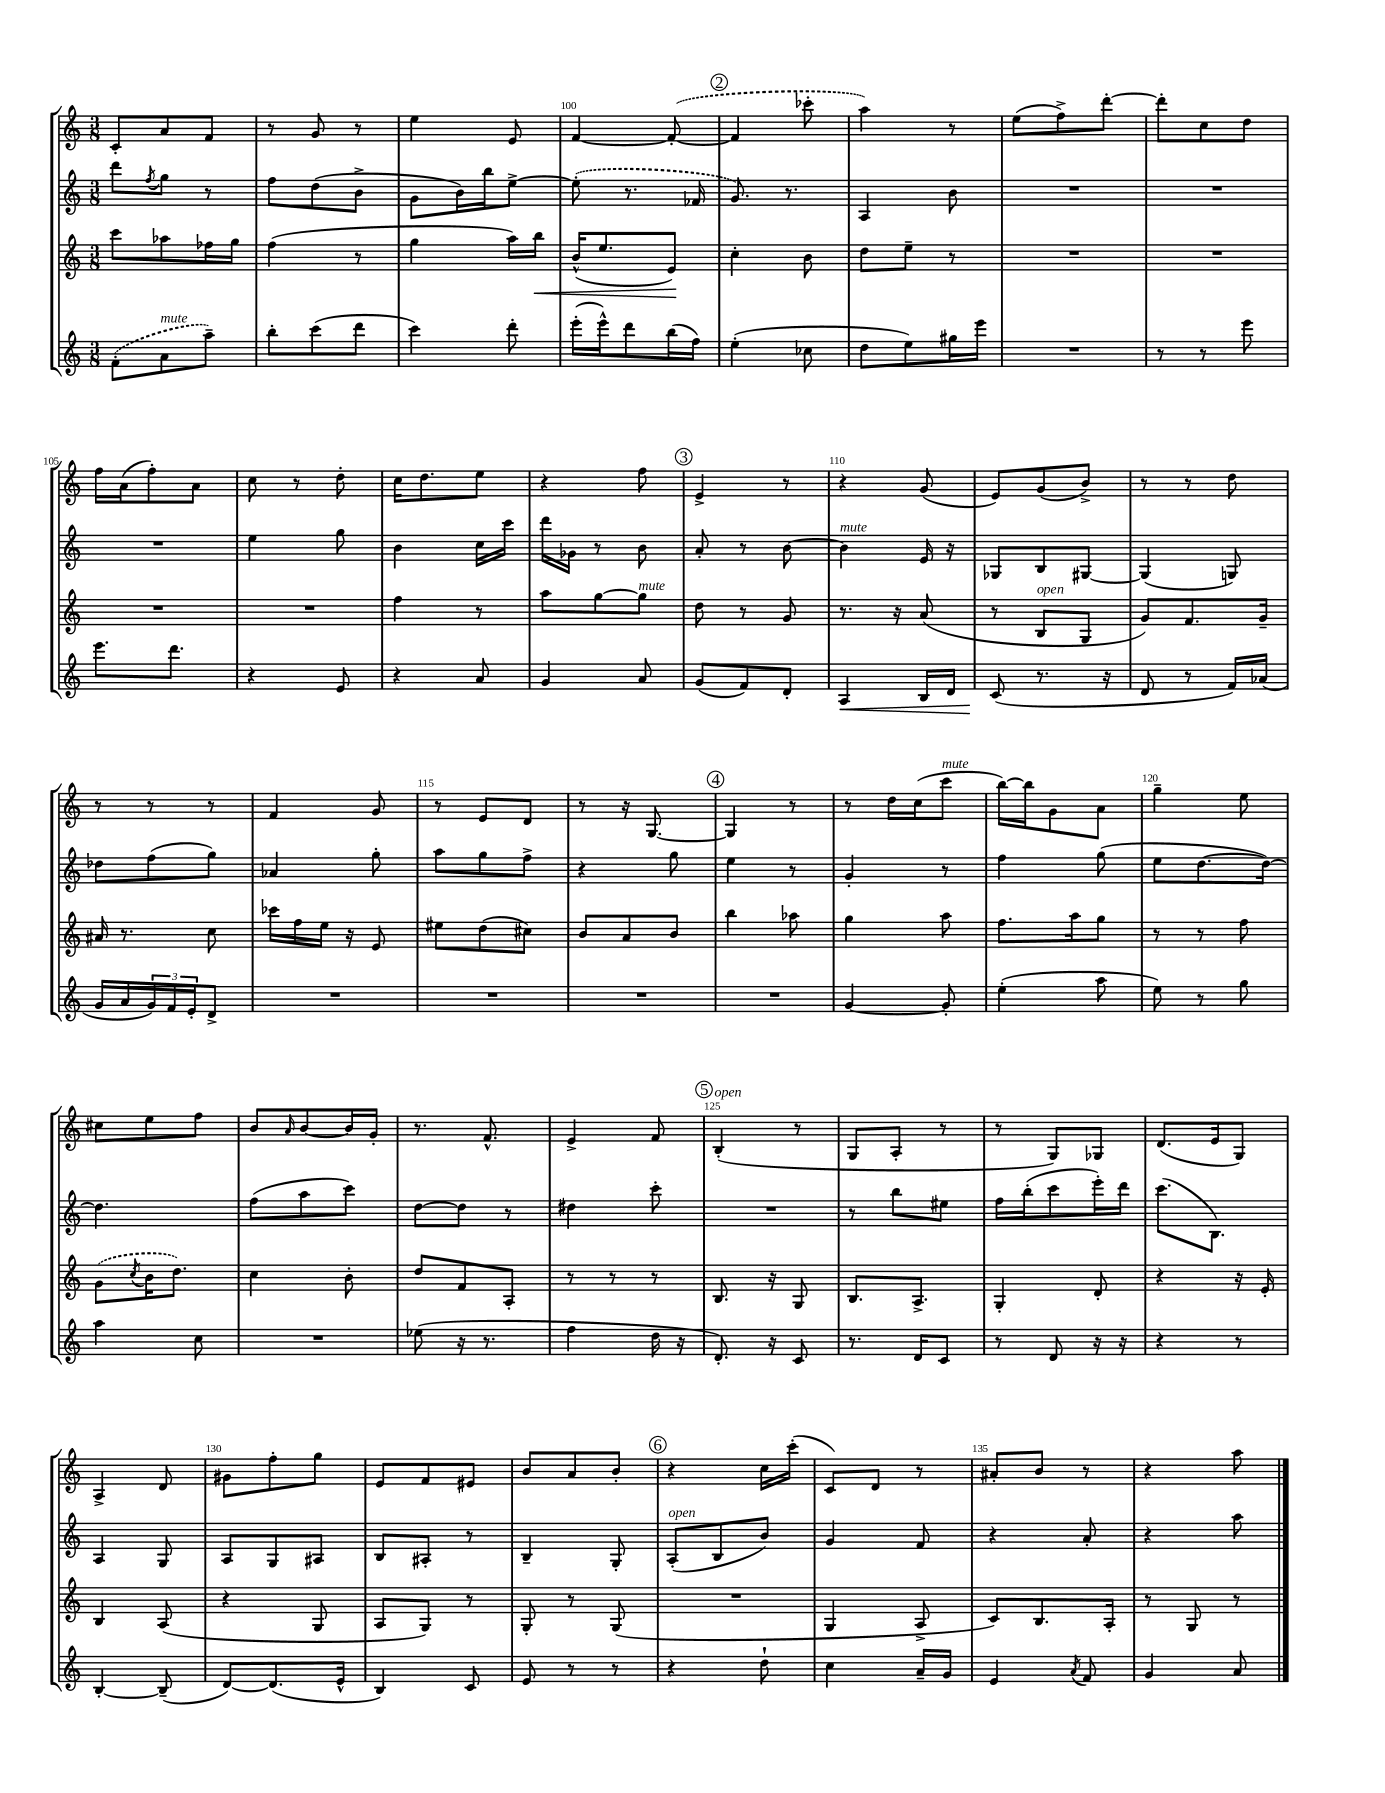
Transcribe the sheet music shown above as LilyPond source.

<<
\new StaffGroup <<
\new Staff = "s0" {
    \clef treble \key c \major \numericTimeSignature \time 3/8
    c'8-. a'8 f'8 |
    r8 g'8 r8 |
    e''4 e'8 |
    f'4~ \once \slurDashed f'8~-.( |
    \mark \markup { \circle "2" } f'4 ces'''8-. |
    a''4) r8 |
    e''8( f''8->) d'''8~-. |
    d'''8-. c''8 d''8 |
    f''16 a'16( f''8-.) a'8 |
    c''8 r8 d''8-. |
    c''16 d''8. e''8 |
    r4 f''8 |
    \mark \markup { \circle "3" } e'4-> r8 |
    r4 g'8( |
    e'8) g'8( b'8->) |
    r8 r8 d''8 |
    r8 r8 r8 |
    f'4 g'8 |
    r8 e'8 d'8 |
    r8 r16 g8.~ |
    \mark \markup { \circle "4" } g4 r8 |
    r8 d''16 c''16( c'''8^\markup { \italic "mute" } |
    b''16~) b''16 g'8 a'8 |
    g''4-- e''8 |
    cis''8 e''8 f''8 |
    b'8 \grace { a'16 } b'8~ b'16 g'16-. |
    r8. f'8.-^ |
    e'4-> f'8 |
    \mark \markup { \circle "5" } b4-.^\markup { \italic "open" }( r8 |
    g8 a8-. r8 |
    r8 g8) ges8 |
    d'8.( e'16 g8) |
    a4-> d'8 |
    gis'8 f''8-. g''8 |
    e'8 f'8 eis'8 |
    b'8 a'8 b'8-. |
    \mark \markup { \circle "6" } r4 c''16 c'''16-.( |
    c'8) d'8 r8 |
    ais'8-. b'8 r8 |
    r4 a''8 \bar "|." |
}
\new Staff = "s1" {
    \clef treble \key c \major \numericTimeSignature \time 3/8
    d'''8 \acciaccatura { f''8 } g''8 r8 |
    f''8 d''8( b'8-> |
    g'8 b'16) b''16 e''8~-> |
    \once \slurDashed e''8-.( r8. fes'16 |
    \mark \markup { \circle "2" } g'8.) r8. |
    a4 b'8 |
    R4. |
    R4. |
    R4. |
    e''4 g''8 |
    b'4 c''16 c'''16 |
    d'''16 ges'16 r8 b'8 |
    \mark \markup { \circle "3" } a'8-. r8 b'8~ |
    b'4^\markup { \italic "mute" } e'16 r16 |
    ges8 b8 gis8~ |
    gis4( g8) |
    des''8 f''8( g''8) |
    aes'4 g''8-. |
    a''8 g''8 f''8-> |
    r4 g''8 |
    \mark \markup { \circle "4" } e''4 r8 |
    g'4-. r8 |
    f''4 g''8( |
    e''8 d''8.~ d''16~) |
    d''4. |
    f''8( a''8 c'''8) |
    d''8~ d''8 r8 |
    dis''4 c'''8-. |
    \mark \markup { \circle "5" } R4. |
    r8 b''8 eis''8 |
    f''16 b''16-.( c'''8 e'''16-.) d'''16 |
    c'''8.( b8.) |
    a4 g8 |
    a8 g8 ais8 |
    b8 ais8-. r8 |
    b4-- g8-. |
    \mark \markup { \circle "6" } a8-.^\markup { \italic "open" }( b8 b'8) |
    g'4 f'8 |
    r4 a'8-. |
    r4 a''8 \bar "|." |
}
\new Staff = "s2" {
    \clef treble \key c \major \numericTimeSignature \time 3/8
    c'''8 aes''8 fes''16 g''16 |
    f''4( r8 |
    g''4 a''16) b''16\< |
    b'16-^( e''8. e'8\!) |
    \mark \markup { \circle "2" } c''4-. b'8 |
    d''8 e''8-- r8 |
    R4. |
    R4. |
    R4. |
    R4. |
    f''4 r8 |
    a''8 g''8~ g''8^\markup { \italic "mute" } |
    \mark \markup { \circle "3" } d''8 r8 g'8 |
    r8. r16 a'8( |
    r8 b8^\markup { \italic "open" } g8 |
    g'8) f'8. g'16-- |
    ais'16 r8. c''8 |
    ces'''16 f''16 e''16 r16 e'8 |
    eis''8 d''8( cis''8) |
    b'8 a'8 b'8 |
    \mark \markup { \circle "4" } b''4 aes''8 |
    g''4 a''8 |
    f''8. a''16 g''8 |
    r8 r8 f''8 |
    \once \slurDashed g'8( \acciaccatura { c''8 } b'16 d''8.) |
    c''4 b'8-. |
    d''8 f'8 a8-. |
    r8 r8 r8 |
    \mark \markup { \circle "5" } b8. r16 g8 |
    b8. a8.-> |
    g4-. d'8-. |
    r4 r16 e'16-. |
    b4 a8( |
    r4 g8 |
    a8 g8) r8 |
    g8-. r8 g8( |
    \mark \markup { \circle "6" } R4. |
    g4 a8-> |
    c'8) b8. a16-. |
    r8 g8 r8 \bar "|." |
}
\new Staff = "s3" {
    \clef treble \key c \major \numericTimeSignature \time 3/8
    \once \slurDashed f'8-.( a'8^\markup { \italic "mute" } a''8--) |
    b''8-. c'''8( d'''8 |
    c'''4) d'''8-. |
    e'''16-.( e'''16-^) d'''8 b''16( f''16) |
    \mark \markup { \circle "2" } e''4-.( ces''8 |
    d''8 e''8) gis''16 e'''16 |
    R4. |
    r8 r8 e'''8 |
    e'''8. d'''8. |
    r4 e'8 |
    r4 a'8 |
    g'4 a'8 |
    \mark \markup { \circle "3" } g'8( f'8) d'8-. |
    a4\< b16 d'16 |
    c'8\!( r8. r16 |
    d'8 r8 f'16) aes'16( |
    g'16 a'16 \tuplet 3/2 { g'16) f'16 e'16-. } d'8-> |
    R4. |
    R4. |
    R4. |
    \mark \markup { \circle "4" } R4. |
    g'4~ g'8-. |
    e''4-.( a''8 |
    e''8) r8 g''8 |
    a''4 c''8 |
    R4. |
    ees''8( r16 r8. |
    f''4 d''16 r16 |
    \mark \markup { \circle "5" } d'8.-.) r16 c'8 |
    r8. d'16 c'8 |
    r8 d'8 r16 r16 |
    r4 r8 |
    b4~-. b8--( |
    d'8~) d'8.( e'16-^ |
    b4) c'8 |
    e'8 r8 r8 |
    \mark \markup { \circle "6" } r4 d''8-! |
    c''4 a'16-- g'16 |
    e'4 \acciaccatura { a'8 } f'8 |
    g'4 a'8 \bar "|." |
}
>>
>>
\layout { \context { \Score currentBarNumber = #97 \override BarNumber.break-visibility = ##(#f #t #t) barNumberVisibility = #(every-nth-bar-number-visible 5) } }
